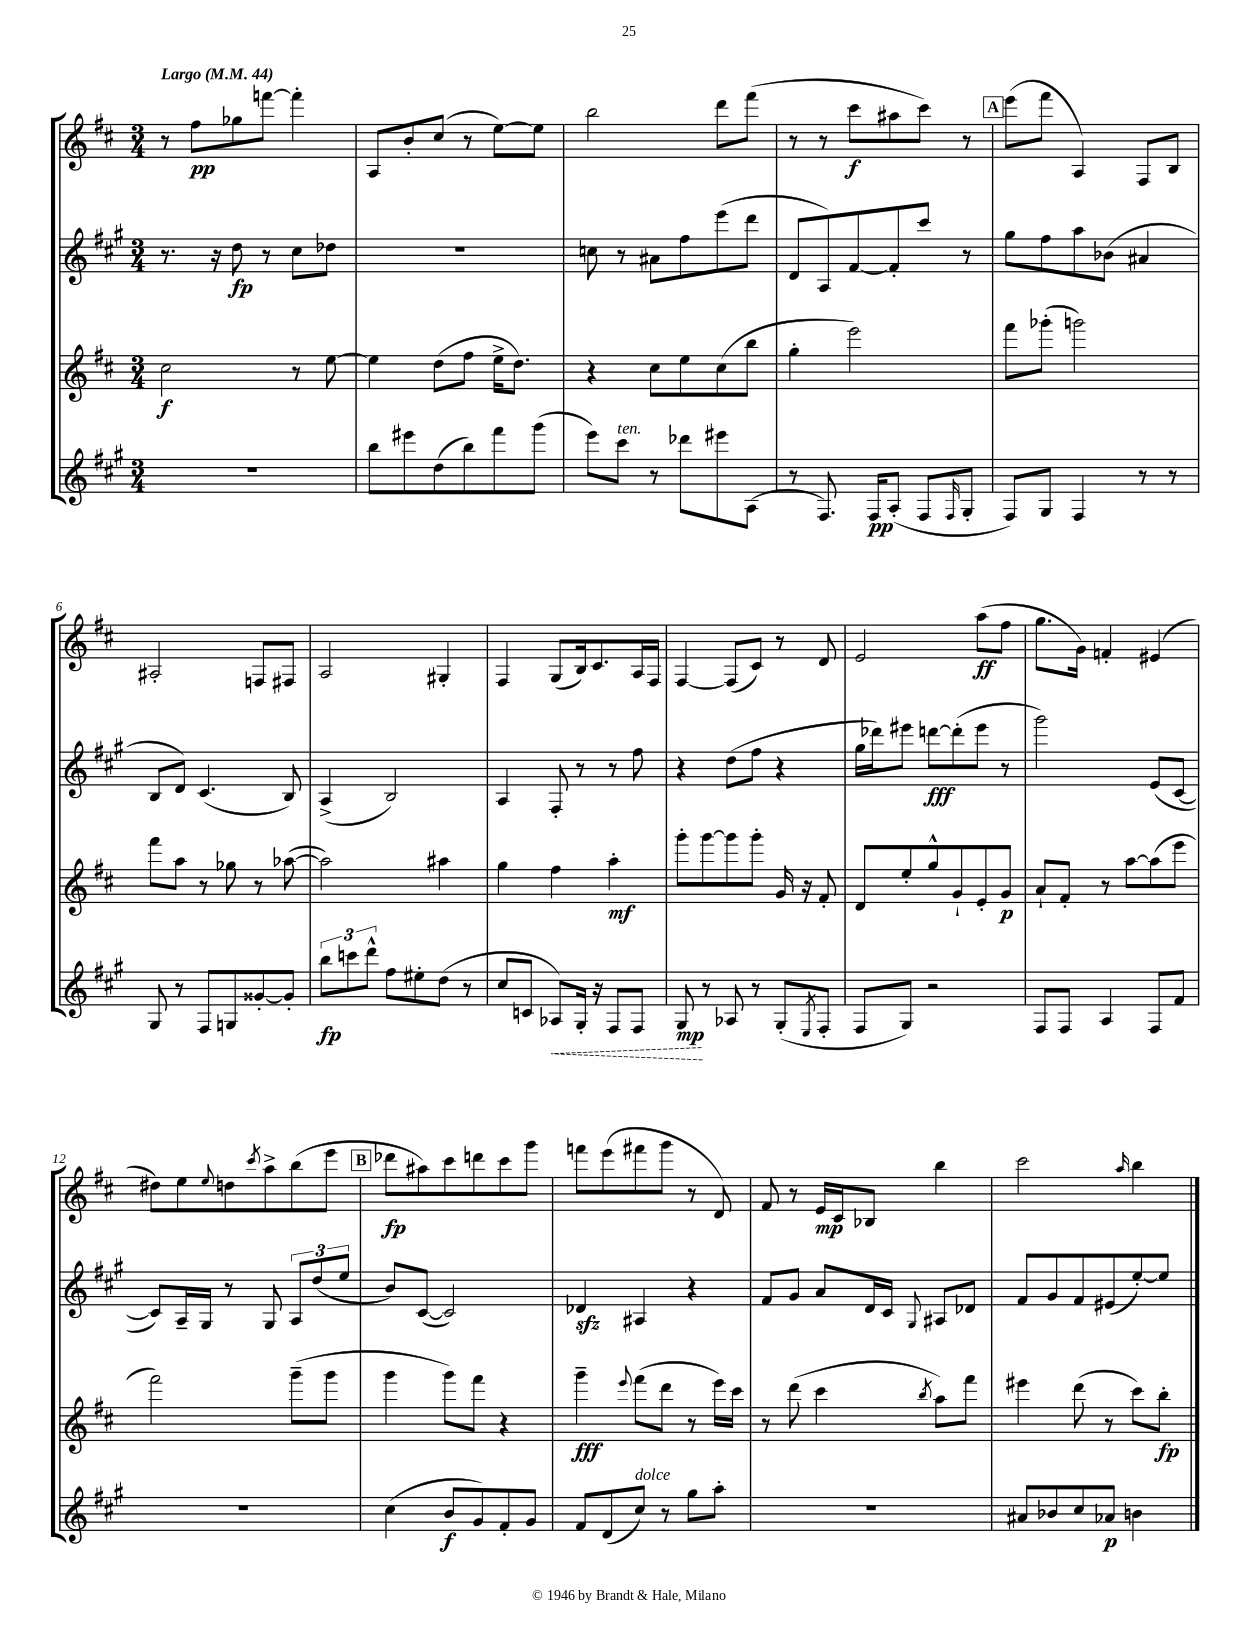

**kern	**dynam	**kern	**dynam	**kern	**dynam	**kern	**dynam
*part4	*part4	*part3	*part3	*part2	*part2	*part1	*part1
*staff4	*staff4	*staff3	*staff3	*staff2	*staff2	*staff1	*staff1
*clefG2	*	*clefG2	*	*clefG2	*	*clefG2	*
*k[f#c#g#]	*	*k[f#c#]	*	*k[f#c#g#]	*	*k[f#c#]	*
*M3/4	*	*M3/4	*	*M3/4	*	*M3/4	*
*MM44	*	*MM44	*	*MM44	*	*MM44	*
=1	=1	=1	=1	=1	=1	=1	=1
!	!	!	!	!	!	!LO:TX:a:B:t=Largo	!
2.r	.	2cc#\	f	8.r	.	8r	.
.	.	.	.	.	.	8ff#\L	pp
.	.	.	.	16r	.	.	.
.	.	.	.	8dd\	fp	8gg-X\	.
.	.	.	.	8r	.	[8fffn\J	.
.	.	8r	.	8cc#\L	.	4fff'\]	.
.	.	[8ee\	.	8dd-X\J	.	.	.
=2	=2	=2	=2	=2	=2	=2	=2
8bb\L	.	4ee\]	.	2.r	.	8A/L	.
8eee#X\	.	.	.	.	.	8b'/	.
(8dd\	.	(8dd\L	.	.	.	(8cc#/J	.
8bb\)	.	8ff#\J	.	.	.	8r	.
8fff#\	.	16ee^\KL	.	.	.	[8ee\L)	.
.	.	8.dd\J)	.	.	.	.	.
(8ggg#\J	.	.	.	.	.	8ee\J]	.
=3	=3	=3	=3	=3	=3	=3	=3
8eee\L)	.	4r	.	8ccn\	.	2bb\	.
!LO:TX:a:i:t=ten.	!	!	!	!	!	!	!
8ccc#\J	.	.	.	8r	.	.	.
8r	.	8cc#\L	.	8a#X\L	.	.	.
8ddd-X\L	.	8ee\	.	8ff#\	.	.	.
8eee#X\	.	(8cc#\	.	(8eee\	.	8ddd\L	.
(8A\J	.	8bb\J	.	8ddd\J	.	(8fff#\J	.
=4	=4	=4	=4	=4	=4	=4	=4
8r	.	4gg'\	.	8d/L	.	8r	.
8.F#/)	.	.	.	8A/)	.	8r	.
.	.	2eee\)	.	[8f#/	.	8ccc#\L	f
16F#/KL	pp	.	.	.	.	.	.
(8A'/J	.	.	.	8f#'/]	.	8aa#X\	.
8F#/L	.	.	.	8ccc#/J	.	8ccc#\J)	.
16qqF#/	.	.	.	.	.	.	.
8G#'/J	.	.	.	8r	.	8r	.
!!LO:REH:place=s1:t=A
=5	=5	=5	=5	=5	=5	=5	=5
8F#/L)	.	8fff#\L	.	8gg#\L	.	(8eee\L	.
8G#/J	.	(8ggg-X'\J	.	8ff#\	.	8fff#\J	.
4F#/	.	2gggn\)	.	8aa\	.	4A/)	.
.	.	.	.	(8b-X\J	.	.	.
8r	.	.	.	4a#X/	.	8F#/L	.
8r	.	.	.	.	.	8B/J	.
!!LO:LB:g=z
=6	=6	=6	=6	=6	=6	=6	=6
8G#/	.	8fff#\L	.	8B/L	.	2A#X'/	.
8r	.	8aa\J	.	8d/J)	.	.	.
8F#/L	.	8r	.	(4.c#/	.	.	.
8Gn/	.	8gg-X\	.	.	.	.	.
[8g##X'/	.	8r	.	.	.	8Fn/L	.
8g##'/J]	.	([8aa-X\	.	8B/)	.	8F#X/J	.
=7	=7	=7	=7	=7	=7	=7	=7
12bb\L	fp	2aa-\])	.	(4A^/	.	2A/	.
12cccn\	.	.	.	.	.	.	.
12ddd^^\J	.	.	.	.	.	.	.
8ff#\L	.	.	.	2B/)	.	.	.
8ee#X'\	.	.	.	.	.	.	.
(8dd\J	.	4aa#X\	.	.	.	4G#X'/	.
8r	.	.	.	.	.	.	.
=8	=8	=8	=8	=8	=8	=8	=8
8cc#/L	.	4gg\	.	4A/	.	4F#/	.
8cn/J	.	.	.	.	.	.	.
!	!LO:HP:b	!	!	!	!	!	!
8A-X/L)	<	4ff#\	.	8F#'/	.	(8G/L	.
16G#'/Jk	.	.	.	8r	.	16B/k)	.
16r	.	.	.	.	.	8.c#/	.
8F#/L	.	4aa'\	mf	8r	.	.	.
8F#/J	.	.	.	8ff#\	.	16A/L	.
.	.	.	.	.	.	16F#/JJ	.
=9	=9	=9	=9	=9	=9	=9	=9
8G#/	mp	8ggg'\L	.	4r	.	[4F#/	.
8r	[	[8ggg\	.	.	.	.	.
8A-X/	.	8ggg\]	.	(8dd\L	.	(8F#/L]	.
8r	.	8ggg'\J	.	8ff#\J	.	8c#/J)	.
(8G#'/L	.	16g/	.	4r	.	8r	.
.	.	16r	.	.	.	.	.
8qE/	.	.	.	.	.	.	.
8F#'/J	.	8f#'/	.	.	.	8d/	.
=10	=10	=10	=10	=10	=10	=10	=10
8F#/L	.	8d/L	.	16gg#\LL	.	2e/	.
.	.	.	.	16ddd-X\J)	.	.	.
8G#/J)	.	8ee'/	.	8eee#X\J	.	.	.
2r	.	8gg^^/	.	[8dddn\L	fff	.	.
.	.	8g`/	.	(8ddd'\]	.	.	.
.	.	8e'/	.	8eee#\J	.	(8aa\L	ff
.	.	8g/J	p	8r	.	8ff#\J	.
=11	=11	=11	=11	=11	=11	=11	=11
8F#/L	.	8a`/L	.	2ggg#\)	.	8.gg\L	.
8F#/J	.	8f#'/J	.	.	.	.	.
.	.	.	.	.	.	16g\Jk)	.
4A/	.	8r	.	.	.	4fn'/	.
.	.	[8aa\L	.	.	.	.	.
8F#/L	.	(8aa\]	.	(8e/L	.	(4e#X/	.
8f#/J	.	8eee\J	.	[8c#/J	.	.	.
!!LO:LB:g=z
=12	=12	=12	=12	=12	=12	=12	=12
2.r	.	2fff#\)	.	8c#/L])	.	8dd#X\L)	.
.	.	.	.	16A~/L	.	8ee\	.
.	.	.	.	16G#/JJ	.	.	.
.	.	.	.	.	.	8qqee/	.
.	.	.	.	8r	.	8ddn\	.
.	.	.	.	.	.	8qccc#/	.
.	.	.	.	8G#/	.	8aa^\	.
.	.	(8ggg~\L	.	12A/L	.	(8bb\	.
.	.	.	.	(12dd/	.	.	.
.	.	8ggg\J	.	.	.	8eee\J	.
.	.	.	.	12ee/J	.	.	.
!!LO:REH:place=s1:t=B
=13	=13	=13	=13	=13	=13	=13	=13
(4cc#\	.	4ggg\	.	8b/L)	.	8ddd-X\L	fp
.	.	.	.	([8c#/J	.	8aa#X\)	.
8b/L	f	8ggg\L)	.	2c#/])	.	8ccc#\	.
8g#/)	.	8fff#\J	.	.	.	8dddn\	.
8f#'/	.	4r	.	.	.	8ccc#\	.
8g#/J	.	.	.	.	.	8ggg\J	.
=14	=14	=14	=14	=14	=14	=14	=14
8f#/L	.	4ggg~\	fff	4d-Xzz/	.	8fffn\L	.
(8d/	.	.	.	.	.	(8eee\	.
.	.	8qqeee/	.	.	.	.	.
!LO:TX:a:i:t=dolce	!	!	!	!	!	!	!
8cc#/J)	.	(8fff#\L	.	4A#X/	.	8fff#X\	.
8r	.	8ddd\J	.	.	.	8ggg\J	.
8gg#\L	.	8r	.	4r	.	8r	.
8aa'\J	.	16eee\LL)	.	.	.	8d/)	.
.	.	16ccc#\JJ	.	.	.	.	.
=15	=15	=15	=15	=15	=15	=15	=15
2.r	.	8r	.	8f#/L	.	8f#/	.
.	.	(8ddd\	.	8g#/J	.	8r	.
.	.	4ccc#\	.	8a/L	.	16e/LL	mp
.	.	.	.	.	.	16c#/J	.
.	.	.	.	16d/L	.	8B-X/J	.
.	.	.	.	16c#/JJ	.	.	.
.	.	8qbb/	.	8qqG#/	.	.	.
.	.	8aa\L)	.	8A#X/L	.	4bb\	.
.	.	8fff#\J	.	8d-X/J	.	.	.
=16	=16	=16	=16	=16	=16	=16	=16
8a#X/L	.	4eee#X\	.	8f#/L	.	2ccc#\	.
8b-X/	.	.	.	8g#/	.	.	.
8cc#/	.	(8ddd\	.	8f#/	.	.	.
8a-X/J	p	8r	.	(8e#X/	.	.	.
.	.	.	.	.	.	16qqaa/	.
4bn\	.	8ccc#\L)	.	[8ee'/)	.	4bb\	.
.	.	8bb'\J	fp	8ee/J]	.	.	.
==	==	==	==	==	==	==	==
*-	*-	*-	*-	*-	*-	*-	*-
